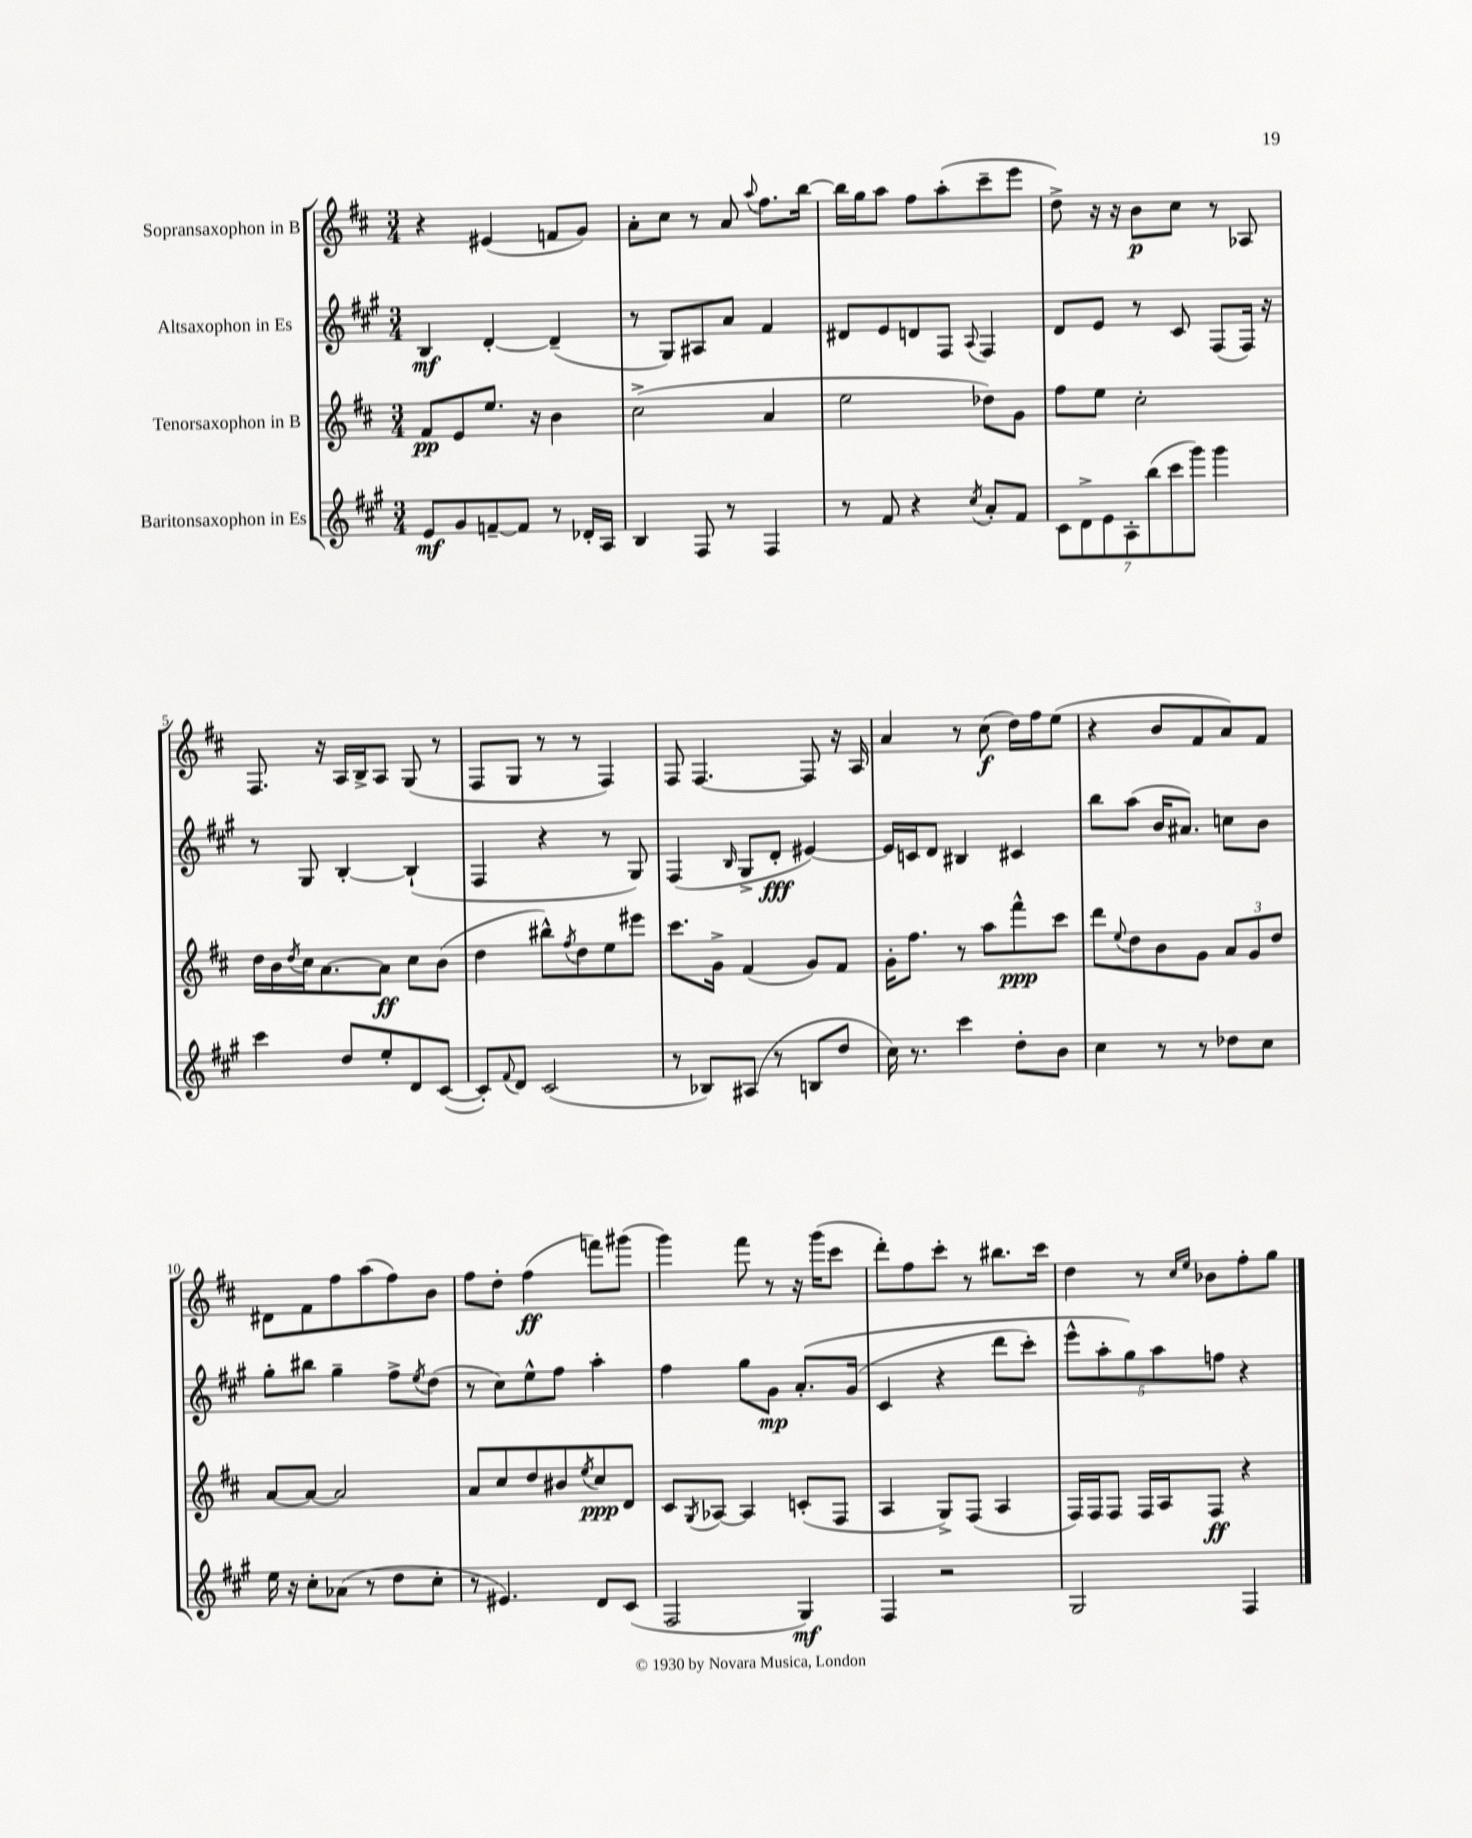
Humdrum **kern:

**kern	**dynam	**kern	**dynam	**kern	**dynam	**kern	**dynam
*part4	*part4	*part3	*part3	*part2	*part2	*part1	*part1
*staff4	*staff4	*staff3	*staff3	*staff2	*staff2	*staff1	*staff1
*I"Baritonsaxophon in Es	*	*I"Tenorsaxophon in B	*	*I"Altsaxophon in Es	*	*I"Sopransaxophon in B	*
*clefG2	*	*clefG2	*	*clefG2	*	*clefG2	*
*k[f#c#g#]	*	*k[f#c#]	*	*k[f#c#g#]	*	*k[f#c#]	*
*M3/4	*	*M3/4	*	*M3/4	*	*M3/4	*
=1	=1	=1	=1	=1	=1	=1	=1
8e/L	mf	8f#/L	pp	4B/	mf	4r	.
8g#/	.	8e/	.	.	.	.	.
[8fn~/	.	8.ee/J	.	[4d'/	.	(4e#X/	.
8f/J]	.	.	.	.	.	.	.
.	.	16r	.	.	.	.	.
8r	.	4b\	.	(4d~/]	.	8fn/L	.
16d-X'/LL	.	.	.	.	.	8g/J)	.
16A/JJ	.	.	.	.	.	.	.
=2	=2	=2	=2	=2	=2	=2	=2
4B/	.	(2cc#^\	.	8r	.	8a'\L	.
.	.	.	.	8G#/L)	.	8cc#\J	.
8F#/	.	.	.	8A#X/	.	8r	.
8r	.	.	.	8a/J	.	8a/	.
.	.	.	.	.	.	8qqaa/	.
4F#/	.	4a/	.	4f#/	.	8.ff#\L	.
.	.	.	.	.	.	[16bb\Jk	.
=3	=3	=3	=3	=3	=3	=3	=3
8r	.	2ee\	.	8d#X/L	.	16bb\LL]	.
.	.	.	.	.	.	16gg\J	.
8f#/	.	.	.	8e/	.	8aa\J	.
4r	.	.	.	8dn/	.	8ff#\L	.
.	.	.	.	8F#/J	.	(8aa'\	.
8qcc#/	.	.	.	8qqA/	.	.	.
8a'/L	.	8dd-X\L)	.	4F#/	.	8ccc#~\	.
8f#/J	.	8g\J	.	.	.	8eee\J	.
=4	=4	=4	=4	=4	=4	=4	=4
14c#\L	.	8ff#\L	.	8d/L	.	8dd^\)	.
14d^\	.	.	.	.	.	.	.
.	.	8ee\J	.	8e/J	.	16r	.
14e\	.	.	.	.	.	.	.
.	.	.	.	.	.	16r	.
14A'\	.	.	.	.	.	.	.
.	.	2cc#'\	.	8r	.	8b\L	p
(14bb\	.	.	.	.	.	.	.
14ccc#\	.	.	.	.	.	.	.
.	.	.	.	8c#/	.	8cc#\J	.
14ggg#\J)	.	.	.	.	.	.	.
4ggg#\	.	.	.	(8F#/L	.	8r	.
.	.	.	.	16F#/Jk)	.	8A-X/	.
.	.	.	.	16r	.	.	.
!!LO:LB:g=z
=5	=5	=5	=5	=5	=5	=5	=5
4ccc#\	.	16dd\LL	.	8r	.	8.F#/	.
.	.	16b\	.	.	.	.	.
.	.	8qdd/	.	.	.	.	.
.	.	16cc#\J	.	8G#/	.	.	.
.	.	[8.a\	.	.	.	16r	.
8dd/L	.	.	.	[4B'/	.	16A/LL	.
.	.	.	.	.	.	16B^/J	.
8ee'/	.	8a\J]	ff	.	.	8A/J	.
8d/	.	8cc#\L	.	(4B`/]	.	(8G/	.
([8c#/J	.	(8b\J	.	.	.	8r	.
=6	=6	=6	=6	=6	=6	=6	=6
8c#'/L])	.	4dd\	.	4F#/	.	8F#/L	.
8qqf#/	.	.	.	.	.	.	.
8d/J	.	.	.	.	.	8G/J	.
(2c#/	.	8bb#X^^\L)	.	4r	.	8r	.
.	.	8qff#/	.	.	.	.	.
.	.	8dd\	.	.	.	8r	.
.	.	8ee\	.	8r	.	4F#/)	.
.	.	8eee#X\J	.	8G#/)	.	.	.
=7	=7	=7	=7	=7	=7	=7	=7
8r	.	8.ccc#\L	.	(4F#/	.	8F#/	.
8B-X/L)	.	.	.	.	.	[4.F#/	.
.	.	16g^\Jk	.	.	.	.	.
.	.	.	.	16qqB/	.	.	.
(8A#X/J	.	(4f#/	.	8G#^/L	.	.	.
8r	.	.	.	8d'/J	fff	.	.
8Bn/L	.	8g/L)	.	[4e#X/)	.	8F#/]	.
8dd/J	.	8f#/J	.	.	.	16r	.
.	.	.	.	.	.	16A/	.
=8	=8	=8	=8	=8	=8	=8	=8
16cc#\)	.	16g'\KL	.	16e#/LL]	.	4a/	.
8.r	.	8.ff#\J	.	16cn/J	.	.	.
.	.	.	.	8d/J	.	.	.
4ccc#\	.	8r	.	4B#X/	.	8r	.
.	.	8aa\L	.	.	.	(8cc#\	f
8dd'\L	.	8fff#^^\	ppp	4c#X/	.	16dd\LL)	.
.	.	.	.	.	.	16ff#\J	.
8b\J	.	8ccc#\J	.	.	.	(8ee\J	.
=9	=9	=9	=9	=9	=9	=9	=9
4cc#\	.	8ddd\L	.	8bb\L	.	4r	.
.	.	8qqee/	.	.	.	.	.
.	.	8dd\	.	(8aa\J	.	.	.
8r	.	8b\	.	16b/KL	.	8b/L	.
.	.	.	.	8.a#X/J)	.	.	.
8r	.	8g\J	.	.	.	8f#/	.
8dd-X\L	.	12a/L	.	8ccn\L	.	8a/)	.
.	.	12g/	.	.	.	.	.
8cc#\J	.	.	.	8b\J	.	8f#/J	.
.	.	12dd/J	.	.	.	.	.
!!LO:LB:g=z
=10	=10	=10	=10	=10	=10	=10	=10
16ee\	.	[8a/L	.	8gg#'\L	.	8d#X\L	.
16r	.	.	.	.	.	.	.
8cc#'\L	.	8a/J_	.	8bb#X\J	.	8f#\	.
(8a-X\J	.	2a/]	.	4gg#~\	.	8ff#\	.
8r	.	.	.	.	.	(8aa\	.
8dd\L	.	.	.	8ff#^\L	.	8ff#\)	.
.	.	.	.	8qee/	.	.	.
8cc#'\J	.	.	.	(8dd\J	.	8b\J	.
=11	=11	=11	=11	=11	=11	=11	=11
8r	.	8a/L	.	8r	.	8ff#\L	.
4.e#X/)	.	8cc#/	.	8cc#\L)	.	8dd'\J	.
.	.	8dd/	.	8ee^^\	.	(4ff#\	ff
.	.	8b#X/	.	8ff#\J	.	.	.
.	.	8qee/	.	.	.	.	.
8d/L	.	8cc#/	ppp	4aa'\	.	8fffn\L)	.
(8c#/J	.	8d/J	.	.	.	(8ggg#X\J	.
=12	=12	=12	=12	=12	=12	=12	=12
2F#/	.	8c#/L	.	4ff#\	.	4ggg\)	.
.	.	8qG/	.	.	.	.	.
.	.	[8A-X/J	.	.	.	.	.
.	.	4A-/]	.	8gg#\L	.	8fff#\	.
.	.	.	.	8g#\J	mp	8r	.
4G#/)	mf	(8cn'/L	.	(8.a'/L	.	16r	.
.	.	.	.	.	.	(16ggg\KL	.
.	.	8F#/J	.	.	.	8ccc#\J	.
.	.	.	.	(16g#/Jk	.	.	.
=13	=13	=13	=13	=13	=13	=13	=13
4F#/	.	4A/	.	4c#/	.	8ddd'\L)	.
.	.	.	.	.	.	8ff#\	.
2r	.	8G^/L)	.	4r	.	8ccc#'\J	.
.	.	(8F#/J	.	.	.	8r	.
.	.	4A/	.	8ddd\L	.	8.bb#X\L	.
.	.	.	.	8ccc#'\J)	.	.	.
.	.	.	.	.	.	16ccc#\Jk	.
=14	=14	=14	=14	=14	=14	=14	=14
2G#/	.	16F#/LL)	.	10eee^^\L	.	4dd\	.
.	.	16F#/J	.	.	.	.	.
.	.	.	.	10aa'\	.	.	.
.	.	8F#/J	.	.	.	.	.
.	.	.	.	10gg#\)	.	.	.
.	.	16F#/LL	.	.	.	8r	.
.	.	.	.	10aa\	.	.	.
.	.	16A/J	.	.	.	.	.
.	.	.	.	.	.	16qqcc#/LL	.
.	.	.	.	.	.	16qqee/JJ	.
.	.	8F#/J	ff	.	.	8b-X\L	.
.	.	.	.	10ffn\J	.	.	.
4F#/	.	4r	.	4r	.	8ff#'\	.
.	.	.	.	.	.	8gg\J	.
==	==	==	==	==	==	==	==
*-	*-	*-	*-	*-	*-	*-	*-
